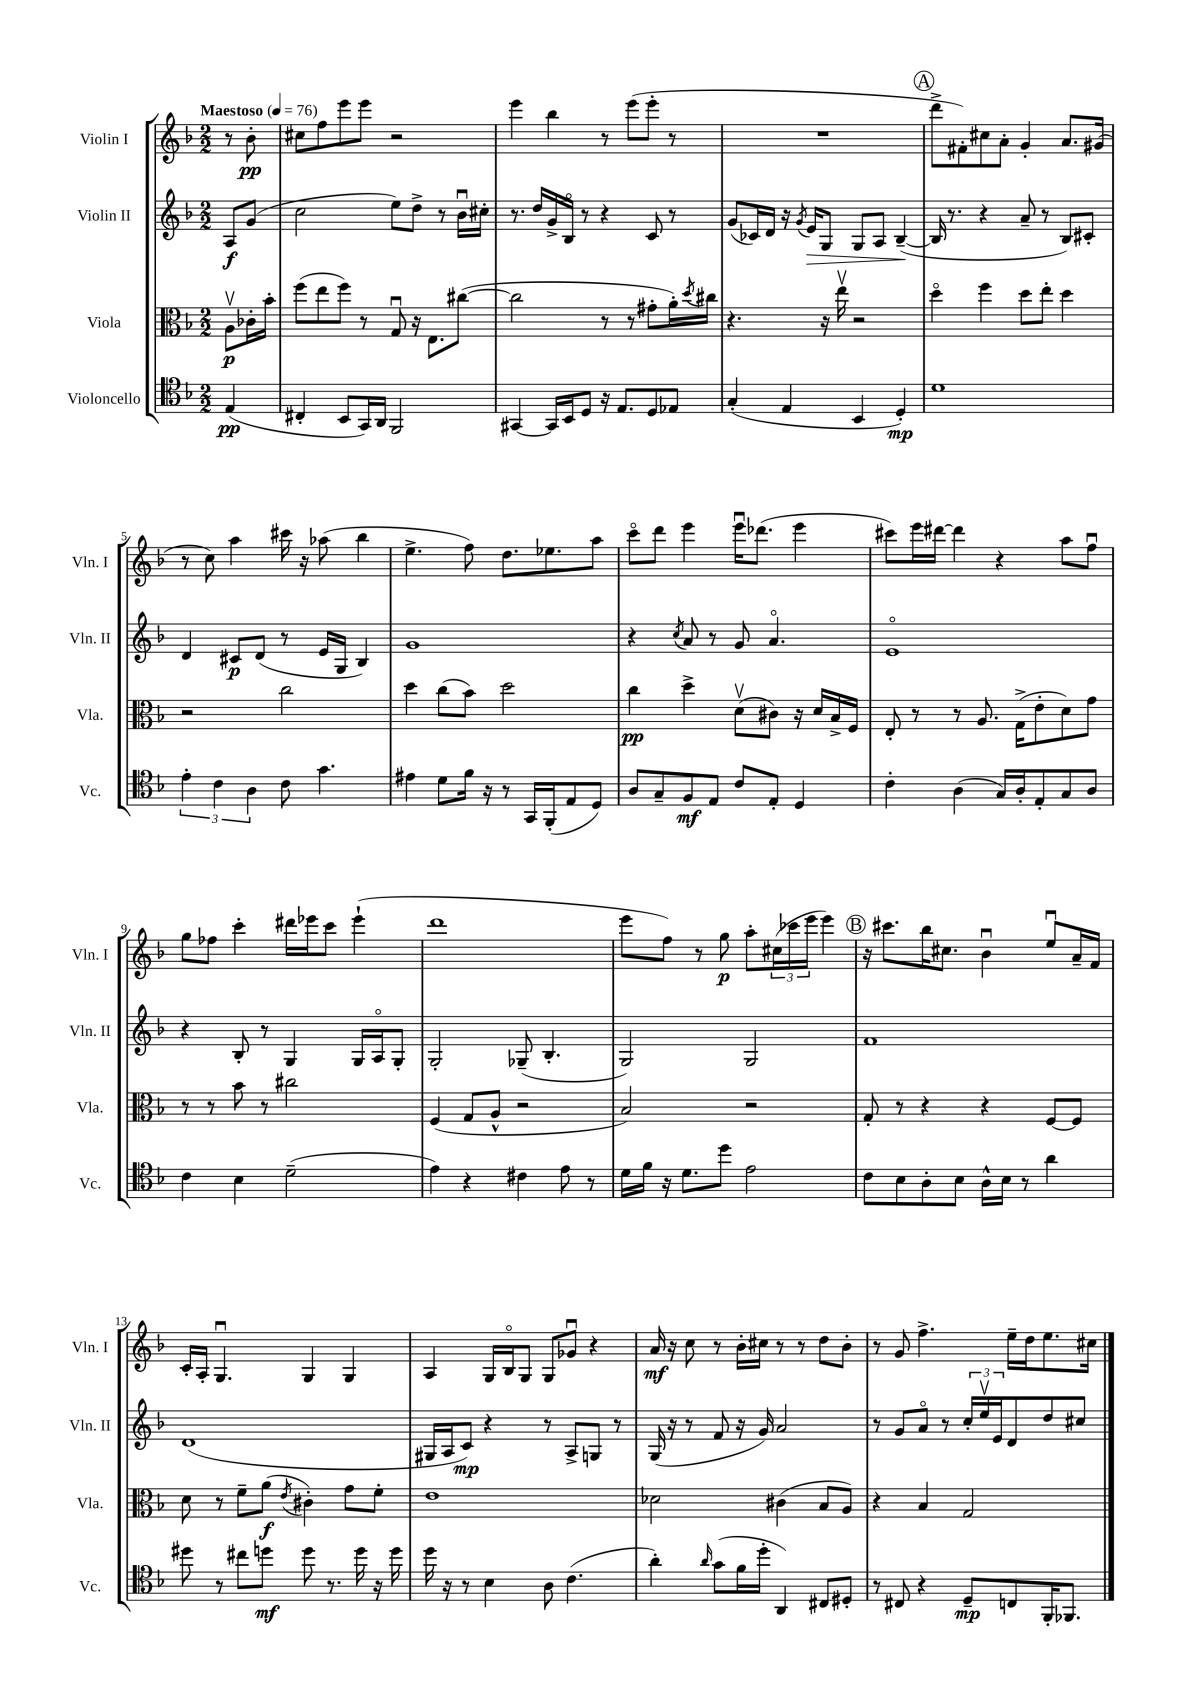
<<
\new StaffGroup <<
\new Staff = "s0" \with { instrumentName = "Violin I" shortInstrumentName = "Vln. I" } {
    \clef treble \key f \major \numericTimeSignature \time 2/2 \partial 4 \tempo "Maestoso" 4 = 76
    r8 bes'8-.\pp |
    cis''8 f''8 e'''8 e'''8 r2 |
    e'''4 bes''4 r8 e'''8( e'''8-. r8 |
    R1 |
    \mark \markup { \circle "A" } d'''8-> fis'8-.) cis''8 a'8-. g'4-. a'8. gis'16( |
    r8 c''8) a''4 cis'''16 r16 aes''8( bes''4 |
    e''4.-> f''8) d''8. ees''8. a''8 |
    c'''8\flageolet d'''8 e'''4 e'''16\downbow des'''8.( e'''4 |
    cis'''8) e'''16 dis'''16~ dis'''4 r4 a''8 f''8\downbow |
    g''8 fes''8 c'''4-. dis'''16 ees'''16 c'''8 ees'''4-!( |
    d'''1 |
    e'''8 f''8) r8 g''8\p a''8-. \tuplet 3/2 { cis''16( ces'''16 e'''16 } e'''4) |
    \mark \markup { \circle "B" } r16 cis'''8. bes''16 cis''8. bes'4\downbow e''8\downbow a'16-- f'16 |
    c'16-. a16-. g4.\downbow g4 g4 |
    a4 g16 bes16\flageolet g8 g8 ges'8\downbow r4 |
    a'16\mf r16 c''8 r8 bes'16-. cis''16 r8 r8 d''8 bes'8-. |
    r8 g'8 f''4.-> e''16-- d''16 e''8. cis''16 \bar "|." |
}
\new Staff = "s1" \with { instrumentName = "Violin II" shortInstrumentName = "Vln. II" } {
    \clef treble \key f \major \numericTimeSignature \time 2/2 \partial 4
    a8\f g'8( |
    c''2 e''8) d''8-> r8 bes'16\downbow cis''16-. |
    r8. d''16 g'16-> bes16\flageolet r8 r4 c'8 r8 |
    g'8( ces'16) d'16 r16 \acciaccatura { g'8 } e'16\> g8 g8 a8 bes4~--\!( |
    \mark \markup { \circle "A" } bes16 r8. r4 a'8-- r8 bes8) cis'8-. |
    d'4 cis'8\p d'8( r8 e'16 g16 bes4) |
    g'1 |
    r4 \acciaccatura { c''8 } a'8 r8 g'8 a'4.\flageolet |
    e'1\flageolet |
    r4 bes8-. r8 g4 g16 a16\flageolet g8-. |
    g2-. ges8--( bes4.-. |
    g2) g2 |
    \mark \markup { \circle "B" } f'1 |
    d'1( |
    gis16 a16 c'8\mp) r4 r8 a8-> g8 r8 |
    g16( r16 r8 f'8 r16 g'16) a'2 |
    r8 g'8 a'8\flageolet r8 \tuplet 3/2 { c''16-. e''16\upbow e'16 } d'8 d''8 cis''8 \bar "|." |
}
\new Staff = "s2" \with { instrumentName = "Viola" shortInstrumentName = "Vla." } {
    \clef alto \key f \major \numericTimeSignature \time 2/2 \partial 4
    a8\upbow\p ces'16-. bes'16-. |
    f''8( e''8 f''8) r8 g8\downbow r16 e8. cis''8~( |
    cis''2 r8 r8 gis'8-. a'16-.) \acciaccatura { d''8 } cis''16 |
    r4. r16 e''16\upbow r2 |
    \mark \markup { \circle "A" } d''4\flageolet f''4 d''8 e''8-. d''4 |
    r2 c''2 |
    d''4 c''8( bes'8) d''2 |
    c''4\pp d''4-> d'8\upbow( cis'8) r16 d'16 bes16-> f16 |
    e8-. r8 r8 a8. g16->( e'8-. d'8) g'8 |
    r8 r8 bes'8 r8 cis''2 |
    f4( g8 a8-^ r2 |
    bes2) r2 |
    \mark \markup { \circle "B" } g8-. r8 r4 r4 f8~ f8 |
    d'8 r8 f'8-- a'8\f( \acciaccatura { e'8 } cis'4-.) g'8 f'8-. |
    e'1 |
    des'2 cis'4( bes8 a8) |
    r4 bes4 g2 \bar "|." |
}
\new Staff = "s3" \with { instrumentName = "Violoncello" shortInstrumentName = "Vc." } {
    \clef tenor \key f \major \numericTimeSignature \time 2/2 \partial 4
    e4\pp( |
    cis4-. bes,8 g,16) a,16 f,2 |
    gis,4~ gis,16 bes,16 d8 r16 e8. d8 ees8 |
    g4-.( e4 bes,4 d4-.\mp) |
    \mark \markup { \circle "A" } d'1 |
    \tuplet 3/2 { e'4-. c'4 a4 } c'8 g'4. |
    eis'4 d'8 f'16 r16 r8 g,16 f,16-.( e8 d8) |
    a8 g8-- f8\mf e8 c'8 e8-. d4 |
    c'4-. a4( g16) a16-. e8-. g8 a8 |
    c'4 bes4 d'2--( |
    e'4) r4 cis'4 e'8 r8 |
    d'16 f'16 r16 d'8. d''8 e'2 |
    \mark \markup { \circle "B" } c'8 bes8 a8-. bes8 a16-^ bes16 r8 a'4 |
    dis''8 r8 cis''8 d''8\mf d''8 r8. d''16 r16 d''16 |
    d''16 r16 r8 bes4 a8 c'4.( |
    a'4-.) \grace { a'16 } g'8( f'16 d''16-. a,4) cis8 dis8-. |
    r8 cis8 r4 d8--\mp c8 f,16-. fes,8. \bar "|." |
}
>>
>>
